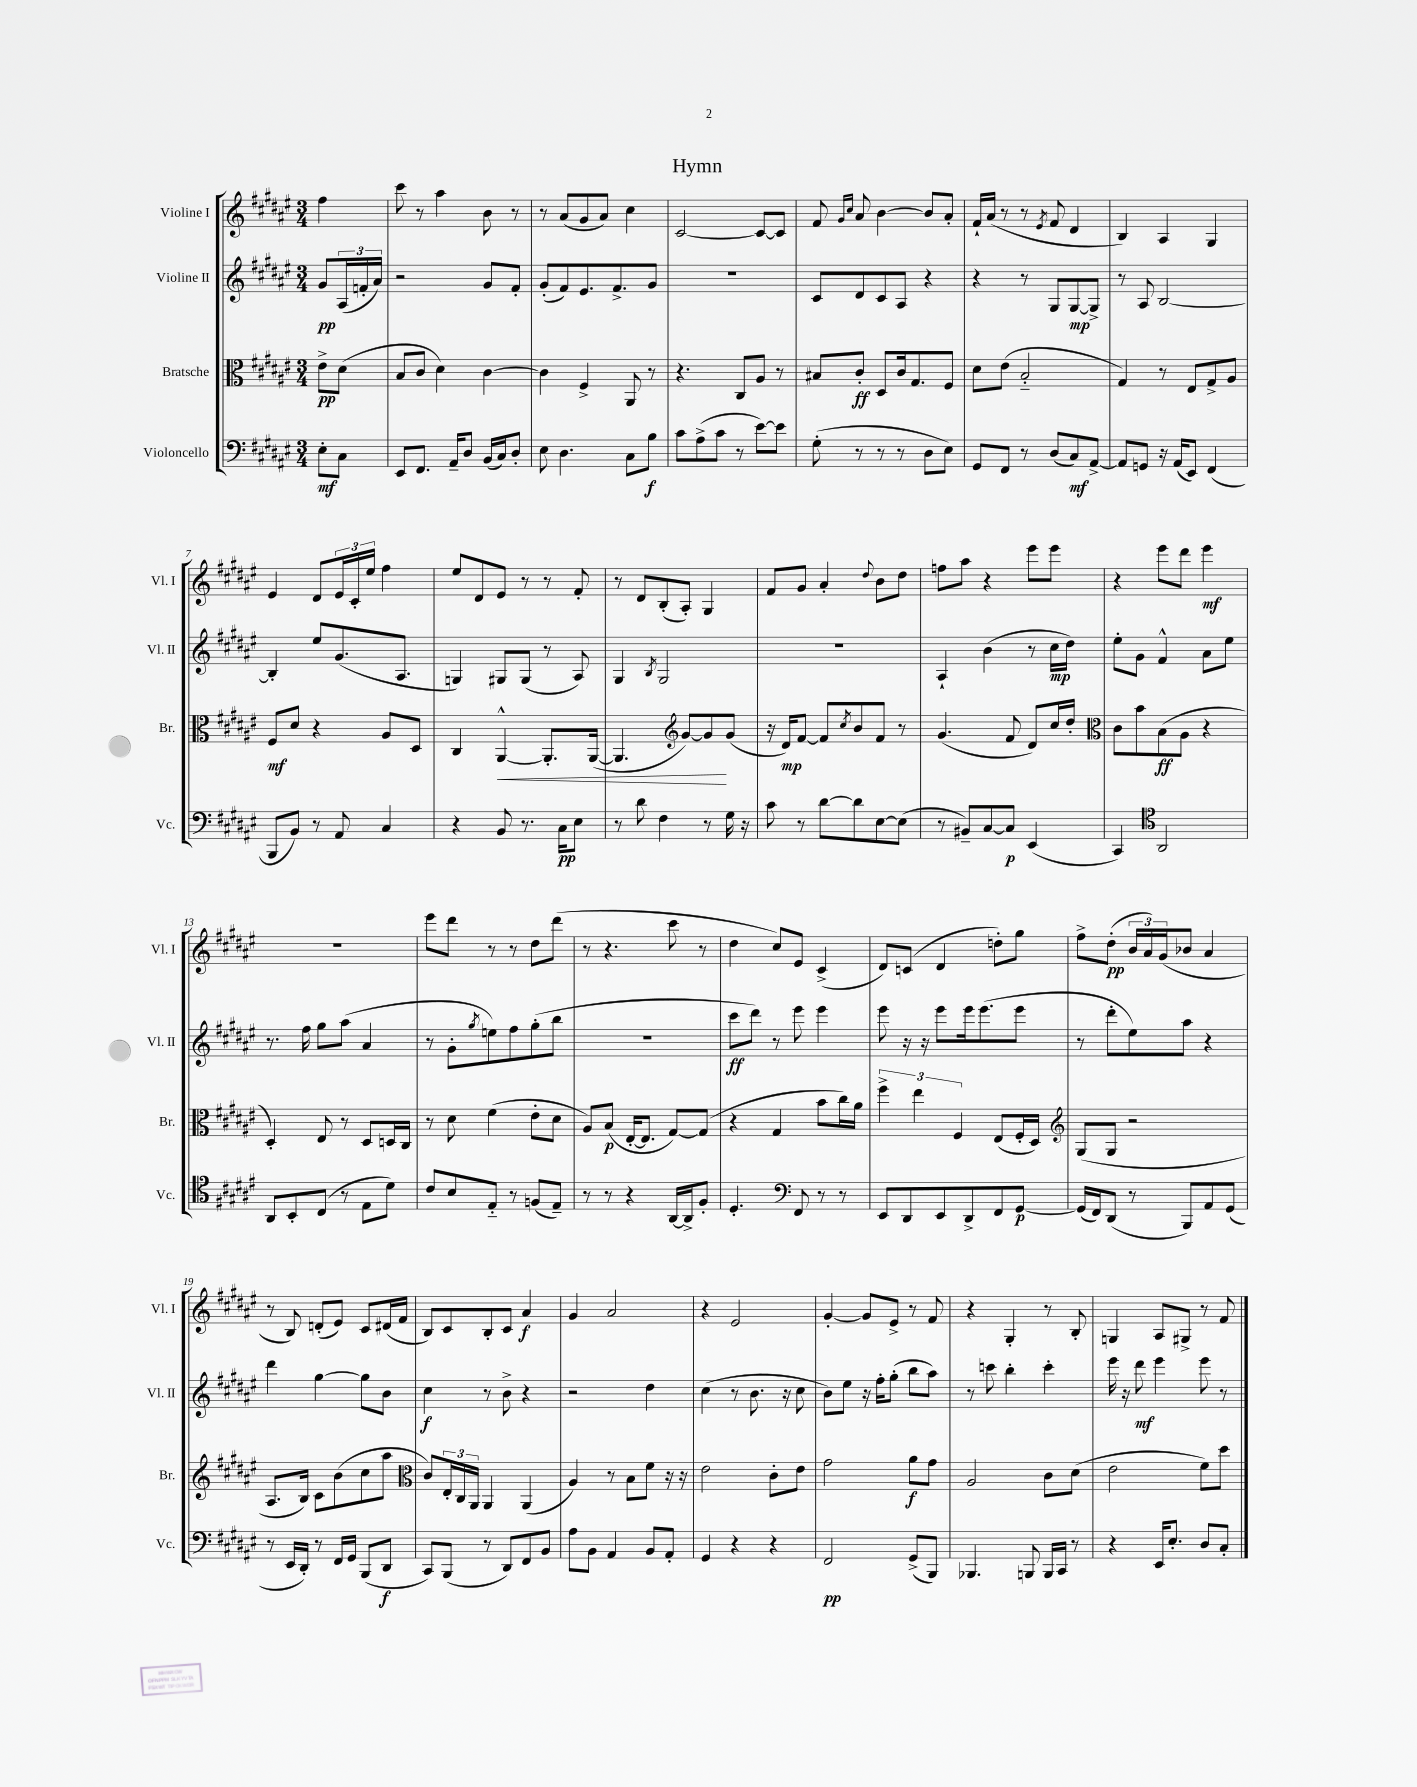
\header { title = "Hymn" }
<<
\new StaffGroup <<
\new Staff = "s0" \with { instrumentName = "Violine I" shortInstrumentName = "Vl. I" } {
    \clef treble \key fis \major \numericTimeSignature \time 3/4 \partial 4
    fis''4 |
    cis'''8 r8 ais''4 b'8 r8 |
    r8 ais'8( gis'8 ais'8) cis''4 |
    cis'2~ cis'8~ cis'8 |
    fis'8 \grace { gis'16 cis''16 } ais'8 b'4~ b'8 ais'8-. |
    fis'16-! ais'16( r8 r8 \acciaccatura { eis'8 } fis'8 dis'4 |
    b4) ais4 gis4 |
    eis'4 dis'8 \tuplet 3/2 { eis'16 cis'16-. eis''16 } fis''4 |
    eis''8 dis'8 eis'8 r8 r8 fis'8-. |
    r8 dis'8 b8-.( ais8-.) gis4 |
    fis'8 gis'8 ais'4-. \appoggiatura { dis''8 } b'8 dis''8 |
    f''8 ais''8 r4 eis'''8 eis'''8 |
    r4 eis'''8 dis'''8 eis'''4\mf |
    R2. |
    eis'''8 dis'''8 r8 r8 dis''8 dis'''8( |
    r8 r4. cis'''8 r8 |
    dis''4 cis''8) eis'8 cis'4->( |
    dis'8) c'8( dis'4 d''8-.) gis''8 |
    fis''8-> dis''8-.\pp( \tuplet 3/2 { b'16 ais'16) gis'16( } bes'8 ais'4 |
    r8 b8) d'8-.( eis'8) cis'8 dis'16( fis'16 |
    b8) cis'8 b8-. cis'8 ais'4\f |
    gis'4 ais'2 |
    r4 eis'2 |
    gis'4~-. gis'8 eis'8-> r8 fis'8 |
    r4 gis4-. r8 b8-. |
    g4 ais8 gis8-> r8 fis'8 \bar "|." |
}
\new Staff = "s1" \with { instrumentName = "Violine II" shortInstrumentName = "Vl. II" } {
    \clef treble \key fis \major \numericTimeSignature \time 3/4 \partial 4
    gis'8\pp \tuplet 3/2 { ais16( f'16-. ais'16) } |
    r2 gis'8 fis'8-. |
    gis'8-.( fis'8) eis'8. fis'8.-> gis'8 |
    R2. |
    cis'8 dis'8 cis'8 ais8 r4 |
    r4 r8 gis8 gis8~\mp gis8-> |
    r8 ais8 b2~ |
    b4-. eis''8 gis'8.( ais8. |
    g4) gis8 gis8( r8 ais8) |
    gis4 \acciaccatura { b8 } gis2 |
    R2. |
    ais4-! b'4( r8 cis''16\mp dis''16) |
    eis''8-. gis'8 fis'4-^ ais'8 eis''8 |
    r8. fis''16 gis''8 ais''8( ais'4 |
    r8 gis'8-. \acciaccatura { gis''8 } e''8) fis''8 gis''8-.( b''8 |
    R2. |
    cis'''8\ff dis'''8) r8 eis'''8 eis'''4 |
    eis'''8 r16 r16 eis'''8 eis'''16 eis'''8.( eis'''8 |
    r8 dis'''8-. eis''8) ais''8 r4 |
    dis'''4 gis''4~ gis''8 b'8 |
    cis''4\f r8 b'8-> r4 |
    r2 dis''4 |
    cis''4( r8 b'8. r16 cis''8 |
    b'8) eis''8 r16 fis''16-. gis''8-.( b''8 ais''8) |
    r8 c'''8 b''4-. c'''4-. |
    eis'''16 r16 dis'''8\mf eis'''4 eis'''8 r8 \bar "|." |
}
\new Staff = "s2" \with { instrumentName = "Bratsche" shortInstrumentName = "Br." } {
    \clef alto \key fis \major \numericTimeSignature \time 3/4 \partial 4
    eis'8->\pp dis'8( |
    b8 cis'8 dis'4) cis'4~ |
    cis'4 fis4-> ais,8 r8 |
    r4. cis8 ais8 r8 |
    bis8 cis'8-.\ff dis8 cis'16 gis8. fis8 |
    dis'8 eis'8( b2-_ |
    gis4) r8 eis8 gis8-> ais8 |
    fis8\mf dis'8 r4 ais8 dis8 |
    cis4 ais,4~-^\< ais,8.-. ais,16~( |
    ais,4. \clef treble gis'8~) gis'8\! gis'8( |
    r16 dis'16\mp) fis'8~ fis'8 \acciaccatura { cis''8 } b'8 fis'8 r8 |
    gis'4.( fis'8 dis'8) cis''16 dis''16-. |
    \clef alto cis'8 b'8 b8\ff( ais8 r4 |
    dis4-.) eis8 r8 dis8 d16 cis16 |
    r8 dis'8 fis'4( eis'8-. dis'8 |
    ais8) b8\p( eis16~-. eis8. gis8~) gis8( |
    r4 gis4 b'8 cis''16) ais'16 |
    \tuplet 3/2 { fis''4-> eis''4 fis4 } eis8( fis16-. dis16) |
    \clef treble gis8( gis8 r2 |
    ais8. b16) cis'8 b'8( cis''8 ais''8 |
    \clef alto cis'8) \tuplet 3/2 { eis16-. cis16 ais,16 } ais,4 ais,4( |
    ais4) r8 b8 fis'8 r16 r16 |
    eis'2 cis'8-. eis'8 |
    gis'2 ais'8\f gis'8 |
    ais2 cis'8 dis'8( |
    eis'2 fis'8) dis''8 \bar "|." |
}
\new Staff = "s3" \with { instrumentName = "Violoncello" shortInstrumentName = "Vc." } {
    \clef bass \key fis \major \numericTimeSignature \time 3/4 \partial 4
    eis8-.\mf cis8 |
    eis,8 fis,8. ais,16-- dis8 b,16( cis16) dis8-. |
    eis8 dis4. cis8 b8\f |
    cis'8 ais8->( cis'8 r8 eis'8~) eis'8 |
    gis8-.( r8 r8 r8 dis8 eis8) |
    gis,8 fis,8 r8 dis8( cis8\mf) ais,8~-> |
    ais,8 g,8 r16 ais,16( eis,8) fis,4( |
    b,,8 b,8) r8 ais,8 cis4 |
    r4 b,8 r8. cis16\pp eis8 |
    r8 dis'8 fis4 r8 gis16 r16 |
    cis'8 r8 dis'8~ dis'8 eis8~ eis8( |
    r8 bis,8--) cis8~ cis8\p eis,4( |
    cis,4) \clef tenor ais,2 |
    ais,8 b,8-. cis8( r8 eis8 dis'8) |
    cis'8 b8 eis8-_ r8 f8( eis8--) |
    r8 r8 r4 ais,16~ ais,16-> fis8-. |
    dis4.-. \clef bass fis,8 r8 r8 |
    eis,8 dis,8 eis,8 dis,8-> fis,8 gis,8~\p |
    gis,16( fis,16) dis,8( r8 b,,8) ais,8 gis,8( |
    r8 eis,16 dis,16-.) r8 fis,16 gis,16 b,,8( dis,8\f |
    cis,8) b,,8( r8 dis,8) fis,8 b,8 |
    ais8 b,8 ais,4 b,8 ais,8-. |
    gis,4 r4 r4 |
    fis,2\pp gis,8->( b,,8) |
    bes,,4. b,,8 b,,16 cis,16 r8 |
    r4 eis,16 eis8.-. dis8 cis8-. \bar "|." |
}
>>
>>
